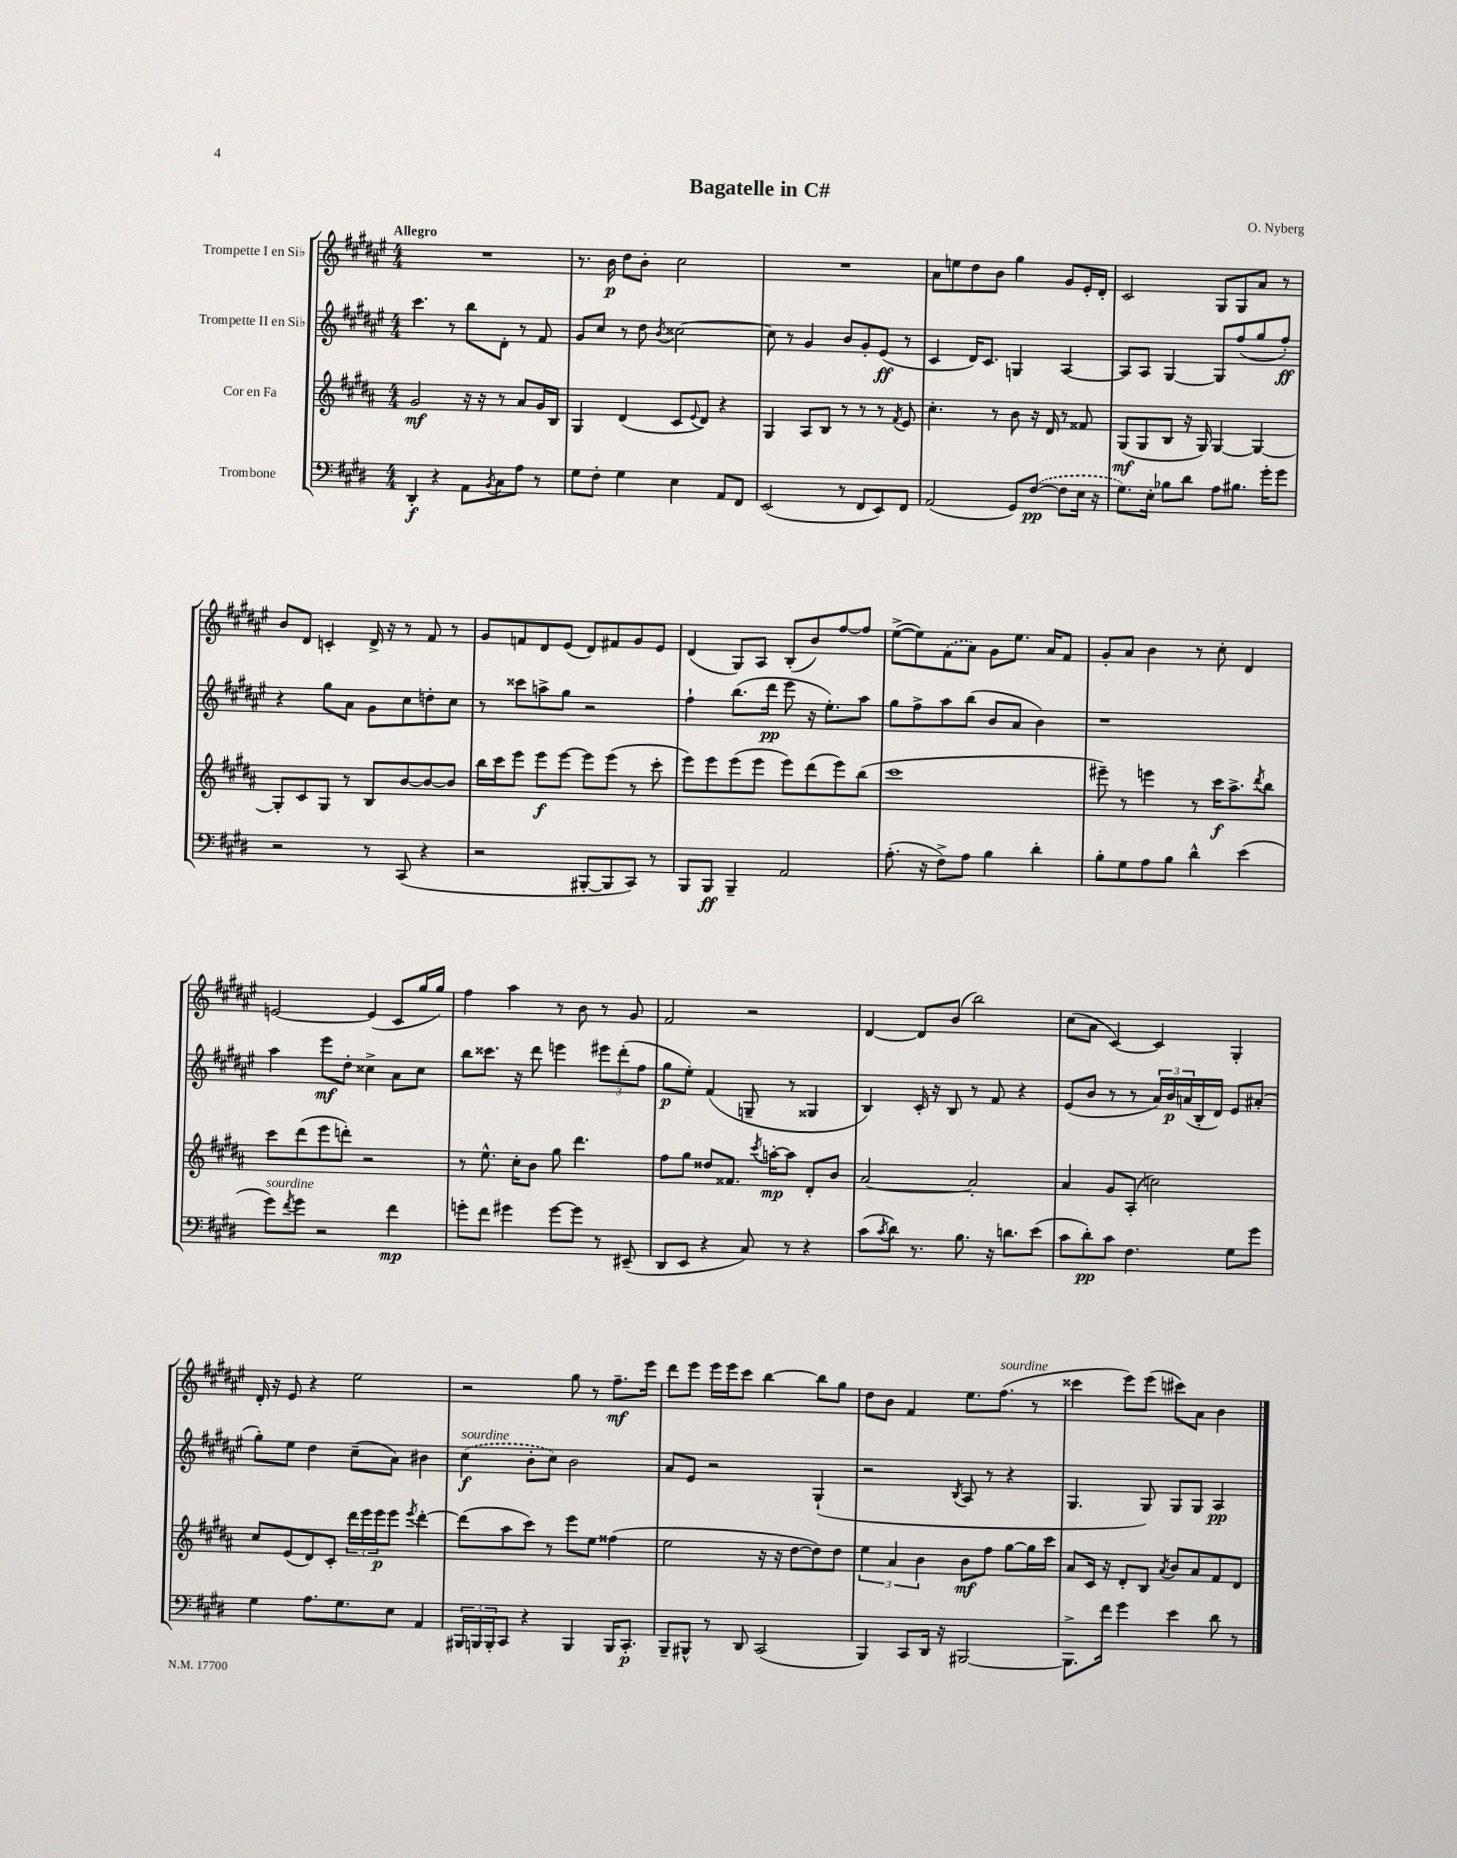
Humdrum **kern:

**kern	**kern	**kern	**kern
*staff4	*staff3	*staff2	*staff1
*clefF4	*clefG2	*clefG2	*clefG2
*k[f#c#g#d#]	*k[f#c#g#d#a#]	*k[f#c#g#d#a#e#]	*k[f#c#g#d#a#e#]
*M4/4	*M4/4	*M4/4	*M4/4
4DD#'	2g#	4.ccc#	1r
4r	.	.	.
.	.	8r	.
8AA	16r	8bb	.
.	16r	.	.
8qBB	.	.	.
8C#	8r	8d#'	.
8A	8a#	8r	.
8r	16g#	8f#	.
.	16B	.	.
=	=	=	=
8G#	4G#	8g#	8.r
8F#'	.	8cc#	.
.	.	.	16b
4G#	(4d#	8r	8dd#
.	.	8dd#	8b'
.	.	8qb	.
4E	8c#	[2cc##	2cc#
.	8qqe	.	.
.	8d#)	.	.
8AA	4r	.	.
8FF#	.	.	.
=	=	=	=
(2EE	4G#	8cc##]	1r
.	.	8r	.
.	8A#	4g#	.
.	8B	.	.
8r	8r	8b	.
8FF#	8r	8g#'	.
8EE)	8r	(8e#	.
.	8qf#	.	.
8FF#	8e	8r	.
=	=	=	=
(2AA	4.cc#'	4c#	8a#
.	.	.	8ee
.	.	16d#)	8dd#
.	.	8.c#	.
.	8r	.	8b
8GG#)	8b	4G	4gg#
([8F#	16r	.	.
.	16d#	.	.
8F#]	8r	[4A#	8g#
16E	8f##	.	16e#'
16r	.	.	16d#'
=	=	=	=
8.G#)	(8G#	8A#]	2c#
.	8G#	8A#	.
16E'	.	.	.
8B-	8B	[4G#	.
8d#	16r	.	.
.	16G#)	.	.
8A	[4G#	8G#]	8G#
8.B#	.	(8ff#	8G#
.	4G#_	8gg#	8a#
16g#'	.	.	.
8g#	.	8ff#')	8r
=	=	=	=
2r	8G#']	4r	8b
.	8c#	.	8d#
.	8G#	8gg#	4c'
.	8r	8a#	.
8r	8B	8g#	16d#^
.	.	.	16r
(8CC#	[8b	8cc#	8r
4r	8b_	8dd'	8f#
.	8b]	8cc#	8r
=	=	=	=
2r	16bb	8r	8g#
.	16ccc#	.	.
.	8eee	8ccc##	8f
.	8eee	8aa^	8d#
.	[8eee	8gg#	(8e#
[8BBB#'	8eee]	2r	8d#)
8BBB#]	(8eee	.	8f#
8CC#)	8r	.	8g#
8r	8ccc#'	.	8e#
=	=	=	=
8BBB	8eee)	4ff#`	(4d#
8BBB	8eee	.	.
4BBB~	(8eee	(8.bb	8G#)
.	8eee	.	8A#
.	.	16ddd#	.
2AA	8eee)	8eee#	(8B'
.	(8ddd#	16r	8b)
.	.	8.ee#')	.
.	8eee)	.	[8ff#
.	(8bb	8aa#	8ff#]
=	=	=	=
(8.A'	1ccc#	8gg#	([8ee#^
.	.	8ff#^	8ee#])
16r	.	.	.
8F#^)	.	8aa#	(8f#
8A	.	(8bb	8a#)
4B	.	8b	8g#
.	.	8a#	8.ee#
4d#'	.	4b)	.
.	.	.	16a#
.	.	.	8f#
=	=	=	=
8B'	8eee#~)	1r	8g#'
8G#	8r	.	8a#
8A	4eee	.	4b
8B	.	.	.
4d#^^	8r	.	8r
.	16ccc#	.	8cc#'
.	8.aa#^	.	.
(4e	.	.	4d#
.	8qddd#	.	.
.	8bb	.	.
=	=	=	=
8g#)	8ccc#	4aa#	[2e
8qf#	.	.	.
8g#	(8ddd#	.	.
2r	8eee	8eee#	.
.	8ddd')	8dd#'	.
.	2r	4cc##^	(4e]
4f#	.	8a#	8c#
.	.	8cc##	16gg#
.	.	.	16gg#)
=	=	=	=
8g'	8r	8bb	4ff#
8f#	8.ee^^	8.ccc##	.
4g#	.	.	4aa#
.	16cc#'	16r	.
.	8b	8ddd#	.
[8g#	8gg#	4eee	8r
8g#]	4.ddd#	.	8b
8r	.	12eee#	8r
.	.	(12ddd#'	.
(8EE#~	.	.	8g#
.	.	12ff#	.
=	=	=	=
8DD#	8ff#	8gg#	2f#
8EE	8gg#	8ee#')	.
4r	8dd##	(4f#	.
.	8.f##	.	.
8C#)	.	8G~	2r
.	8qccc#	.	.
.	[16aa'	.	.
8r	8aa]	8r	.
4r	8d#'	4G##	.
.	8b	.	.
=	=	=	=
(8c#	[2a#	4B)	[4d#
8qc#	.	.	.
8d#)	.	.	.
8.r	.	16c#'	8d#]
.	.	16r	.
.	.	8B	(8b
8.B	.	.	.
.	2a#']	8r	2bb)
16r	.	8f#	.
8.d	.	.	.
.	.	4r	.
(8e	.	.	.
=	=	=	=
8c#	4a#	(8e#	(8cc#
8d#')	.	8b	8a#
8c#	8g#	8r	[4c#)
4.F#	(8A#'	8r	.
.	2cc)	24a#)	4c#]
.	.	24b	.
.	.	(24a	.
.	.	16B'	.
.	.	16d#)	.
8G#	.	8e#	4G#'
8g#	.	(8a#'	.
=	=	=	=
4G#	8cc#	8gg#')	16d#'
.	.	.	16r
.	(8e	8ee#	8e#
8.A	8d#)	4dd#	4r
.	8c#'	.	.
8.G#	.	.	.
.	24ddd#	(8cc#~	2ee#
.	24eee	.	.
.	24eee	.	.
8E	8eee	8a#)	.
.	8qeee	.	.
4AA	[4ddd#'	4b#	.
=	=	=	=
24BBB#	(8ddd#]	(4cc#	2r
24BBB	.	.	.
24BBB'	.	.	.
8CC#	8aa#	.	.
4r	8ccc#)	8b'	.
.	8r	8cc#)	.
4BBB	8eee	2b	8gg#
.	8ee	.	8r
16BBB	(4ff##	.	8.ff#~
8.CC#'	.	.	.
.	.	.	16eee#
=	=	=	=
8BBB~	2ee	8a#	8ddd#
8BBB#^^	.	8e#	8eee#
8r	.	2r	16eee#
.	.	.	16eee#
8DD#	.	.	8ccc#
(2CC#	16r	.	[4bb
.	16r	.	.
.	[8dd#	.	.
.	8dd#])	(4G#`	8bb]
.	8dd#	.	8gg#
=	=	=	=
4BBB)	6ee	2r	8dd#
.	.	.	8b
.	6a#	.	.
8CC#	.	.	4f#
.	6b	.	.
16DD#	.	.	.
16r	.	.	.
.	.	8qB	.
[2BBB#	8b	8A#	8.ee#
.	8ff#	8r	.
.	.	.	(8.ff#
.	[8gg#	4r	.
.	16gg#]	.	8r
.	16ccc#	.	.
=	=	=	=
8.BBB#^]	8a#	4.G#	4ccc##
.	16c#	.	.
16f#	16r	.	.
4g#	8d#'	.	8eee#)
.	8B	8G#)	(8eee#
.	8qa#	.	.
4e	8b	8G#	8ccc#)
.	8a#	8G#	8a#
8d#	8f#	4A#	4b
8r	8d#	.	.
==	==	==	==
*-	*-	*-	*-
